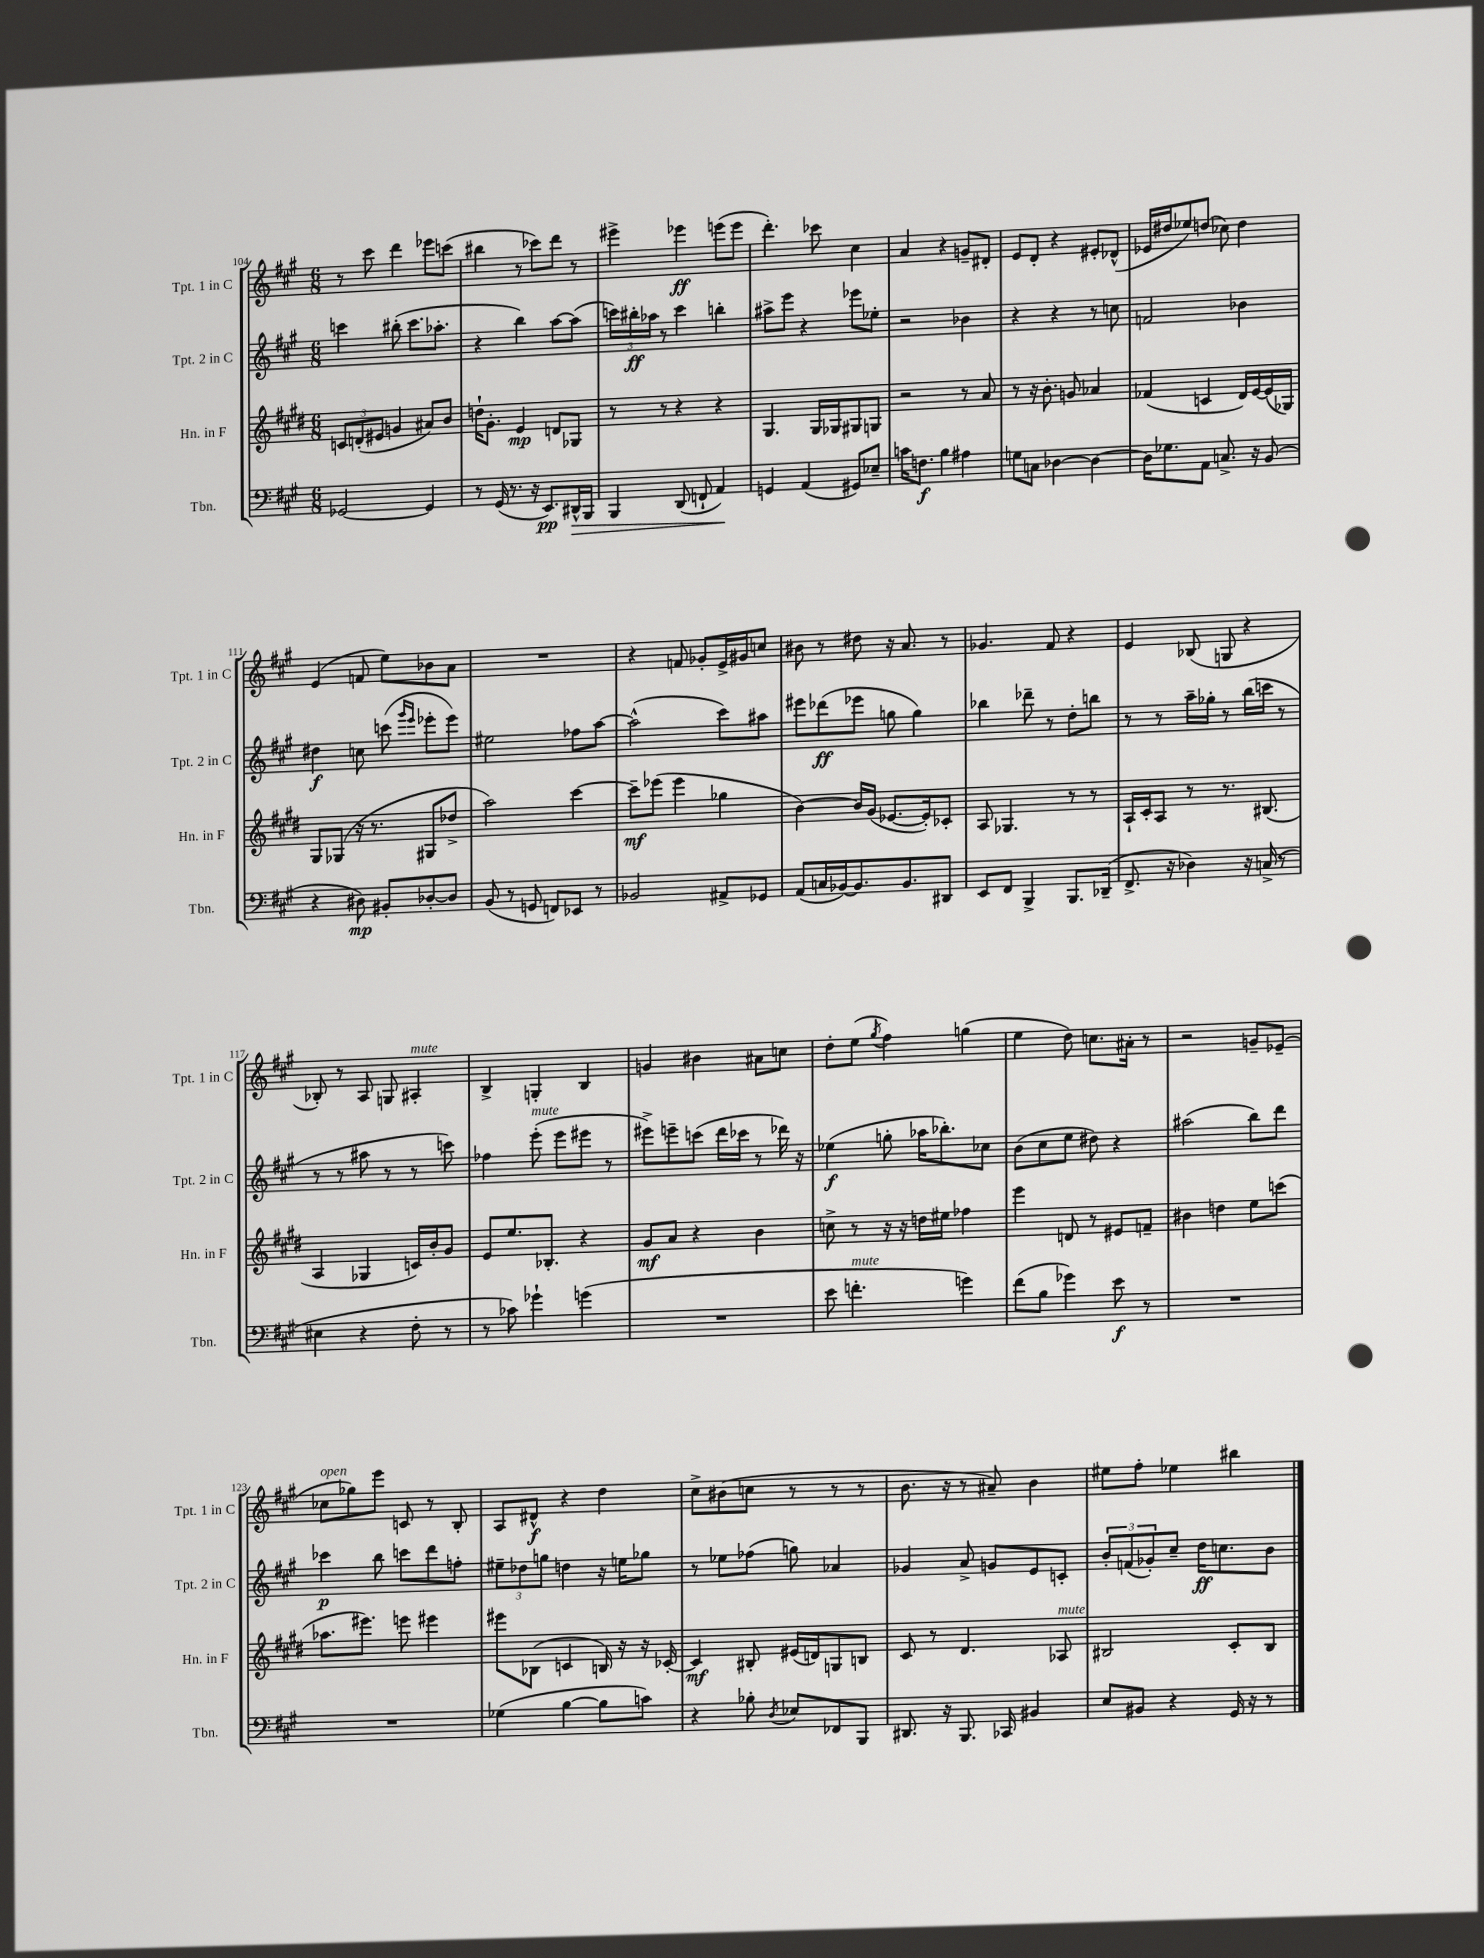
<<
\new StaffGroup <<
\new Staff = "s0" \with { instrumentName = "Tpt. 1 in C" shortInstrumentName = "Tpt. 1 in C" } {
    \clef treble \key a \major \numericTimeSignature \time 6/8
    r8 cis'''8 d'''4 ees'''8 c'''8( |
    bis''4 r8 ces'''8) d'''8 r8 |
    eis'''4-> ees'''4\ff e'''8( e'''8 |
    d'''4.-.) ces'''8 cis''4 |
    a'4 r4 g'8-- dis'8-. |
    e'8 d'8-. r4 eis'8-. des'8-^( |
    ees'16 dis''16 ees''8) d''8( ces''8) d''4 |
    e'4( f'8 e''8) bes'8 a'8 |
    R2. |
    r4 f'8 ges'8-. e'16-> gis'16 c''8 |
    bis'8 r8 dis''8 r16 a'8. r8 |
    ges'4. fis'8 r4 |
    e'4 bes8( g8 r4 |
    bes8-.) r8 a8 g8 ais4-.^\markup { \italic "mute" } |
    b4-> g4-. b4 |
    g'4 bis'4 ais'8 c''8 |
    d''8-. e''8( \acciaccatura { gis''8 } fis''4) g''4( |
    e''4 d''8) c''8. ais'16-. r8 |
    r2 g'8-- ees'8--( |
    ces''8^\markup { \italic "open" } ges''8) e'''8 c'8 r8 b8-. |
    a8 dis'8-^\f r4 d''4 |
    cis''8-> bis'8( c''8 r8 r8 r8 |
    b'8. r16 r8 ais'8--) b'4 |
    eis''8 fis''8-. ees''4 bis''4 \bar "|." |
}
\new Staff = "s1" \with { instrumentName = "Tpt. 2 in C" shortInstrumentName = "Tpt. 2 in C" } {
    \clef treble \key a \major \numericTimeSignature \time 6/8
    c'''4 bis''8-.( c'''8. aes''8.-. |
    r4 b''4) a''8~ a''8( |
    \tuplet 3/2 { c'''16) bis''16-.\ff aes''16 } r8 c'''4 b''4-. |
    ais''8-> e'''8 r4 ees'''8 ees''8-. |
    r2 bes'4 |
    r4 r4 r8 c''8 |
    f'2 bes'4 |
    dis''4\f c''8 c'''8( \grace { gis'''16 e'''16 } ees'''8-. ees'''8) |
    eis''2 fes''8 a''8~ |
    a''2-^( cis'''8) ais''8 |
    eis'''8 des'''8\ff( ees'''8 g''8 g''4) |
    bes''4 des'''8-- r8 d''8-. b''8 |
    r8 r8 a''16-- ges''16-. r8 b''16( c'''16 r8 |
    r8 r8 ais''8 r8 r8 c'''8) |
    fes''4 e'''8-.^\markup { \italic "mute" }( e'''8 eis'''8 r8 |
    eis'''8->) e'''8-- c'''8( d'''16 ces'''16 r8 des'''16) r16 |
    ees''4\f( g''8-. aes''16 bes''8.-.) ces''8 |
    b'8( cis''8 e''8 dis''8) r4 |
    ais''2( b''8) d'''8 |
    ces'''4\p b''8 c'''8 d'''8 f''8-. |
    \tuplet 3/2 { eis''8-- des''8 g''8 } d''4 r16 e''16 ges''8 |
    r8 ees''8 fes''8( g''8) aes'4 |
    ges'4 a'8-> g'8 e'8 c'8-. |
    \tuplet 3/2 { b'8-. f'8( ges'8-.) } cis''8-- d''16\ff c''8. b'8 \bar "|." |
}
\new Staff = "s2" \with { instrumentName = "Hn. in F" shortInstrumentName = "Hn. in F" } {
    \clef treble \key e \major \numericTimeSignature \time 6/8
    \tuplet 3/2 { c'8 d'8-.( eis'8 } g'4 ais'8) b'8 |
    d''16-! gis'8.-. e'4\mp d'8 ges8 |
    r8 r8 r4 r4 |
    gis4. gis16 ges16 gis8 g8 |
    r2 r8 a'8 |
    r8 r16 b'8.-. g'8 aes'4 |
    fes'4( c'4 dis'16) e'16~ e'16( ges16) |
    gis8 ges8( r16 r8. gis8 des''8-> |
    a''2) cis'''4~ |
    cis'''8--\mf ees'''8( ees'''4 ges''4 |
    b'4~) b'16 gis'16( ees'8.~ ees'16-.) ces'8-. |
    a8 ges4. r8 r8 |
    a16-! cis'16-. a8 r8 r8. bis8.( |
    a4 ges4 c'16) b'16-. gis'8 |
    e'8 e''8. bes8.-. r4 |
    gis'8\mf a'8 r4 b'4 |
    c''8-> r8 r16 r16 d''16 eis''16 fes''4 |
    e'''4 d'8 r8 eis'8 f'8-- |
    bis'4 d''4 e''8 c'''8( |
    aes''8. eis'''8.) e'''8 eis'''4 |
    eis'''8 bes8( c'4 b16) r16 r16 ces'16~-. |
    ces'4\mf bis8-. eis'16( d'16) g8 b8 |
    cis'8 r8 dis'4. aes8^\markup { \italic "mute" } |
    bis2 cis'8-. bis8 \bar "|." |
}
\new Staff = "s3" \with { instrumentName = "Tbn." shortInstrumentName = "Tbn." } {
    \clef bass \key a \major \numericTimeSignature \time 6/8
    ges,2~ ges,4 |
    r8 gis,16( r8. r16 e,8.\pp) dis,16-^\> b,,16 |
    b,,4 d,8( f,8-! a,4\!) |
    g,4 a,4( gis,8) ees8-- |
    c'16 f8.\f b4 ais4 |
    g8 c8 des4~ des4~ |
    des16 ges8. a,8 c8.-> r16 b,8( |
    r4 dis8\mp) bis,8-. des8~-. des8 |
    b,8( r8 g,8 f,8) ees,8 r8 |
    bes,2 ais,8-> ges,8 |
    a,8( c16 bes,16~) bes,8. bes,8. dis,8 |
    e,8 fis,8 b,,4-> b,,8. des,16--( |
    fis,8.-> r16 des4) r16 c16->( r8 |
    eis4 r4 fis8-. r8 |
    r8 ces'8) ges'4-! g'4( |
    R2. |
    e'8 f'4.-.^\markup { \italic "mute" } g'4) |
    fis'8( b8 ges'4) e'8\f r8 |
    R2. |
    R2. |
    ges4( b4~ b8 c'8) |
    r4 bes8-. \acciaccatura { d8 } ees8 fes,8 b,,8 |
    dis,8. r16 b,,8. ces,16 bis,4 |
    e8 bis,8 r4 gis,16 r16 r8 \bar "|." |
}
>>
>>
\layout { \context { \Score currentBarNumber = #104 } }
